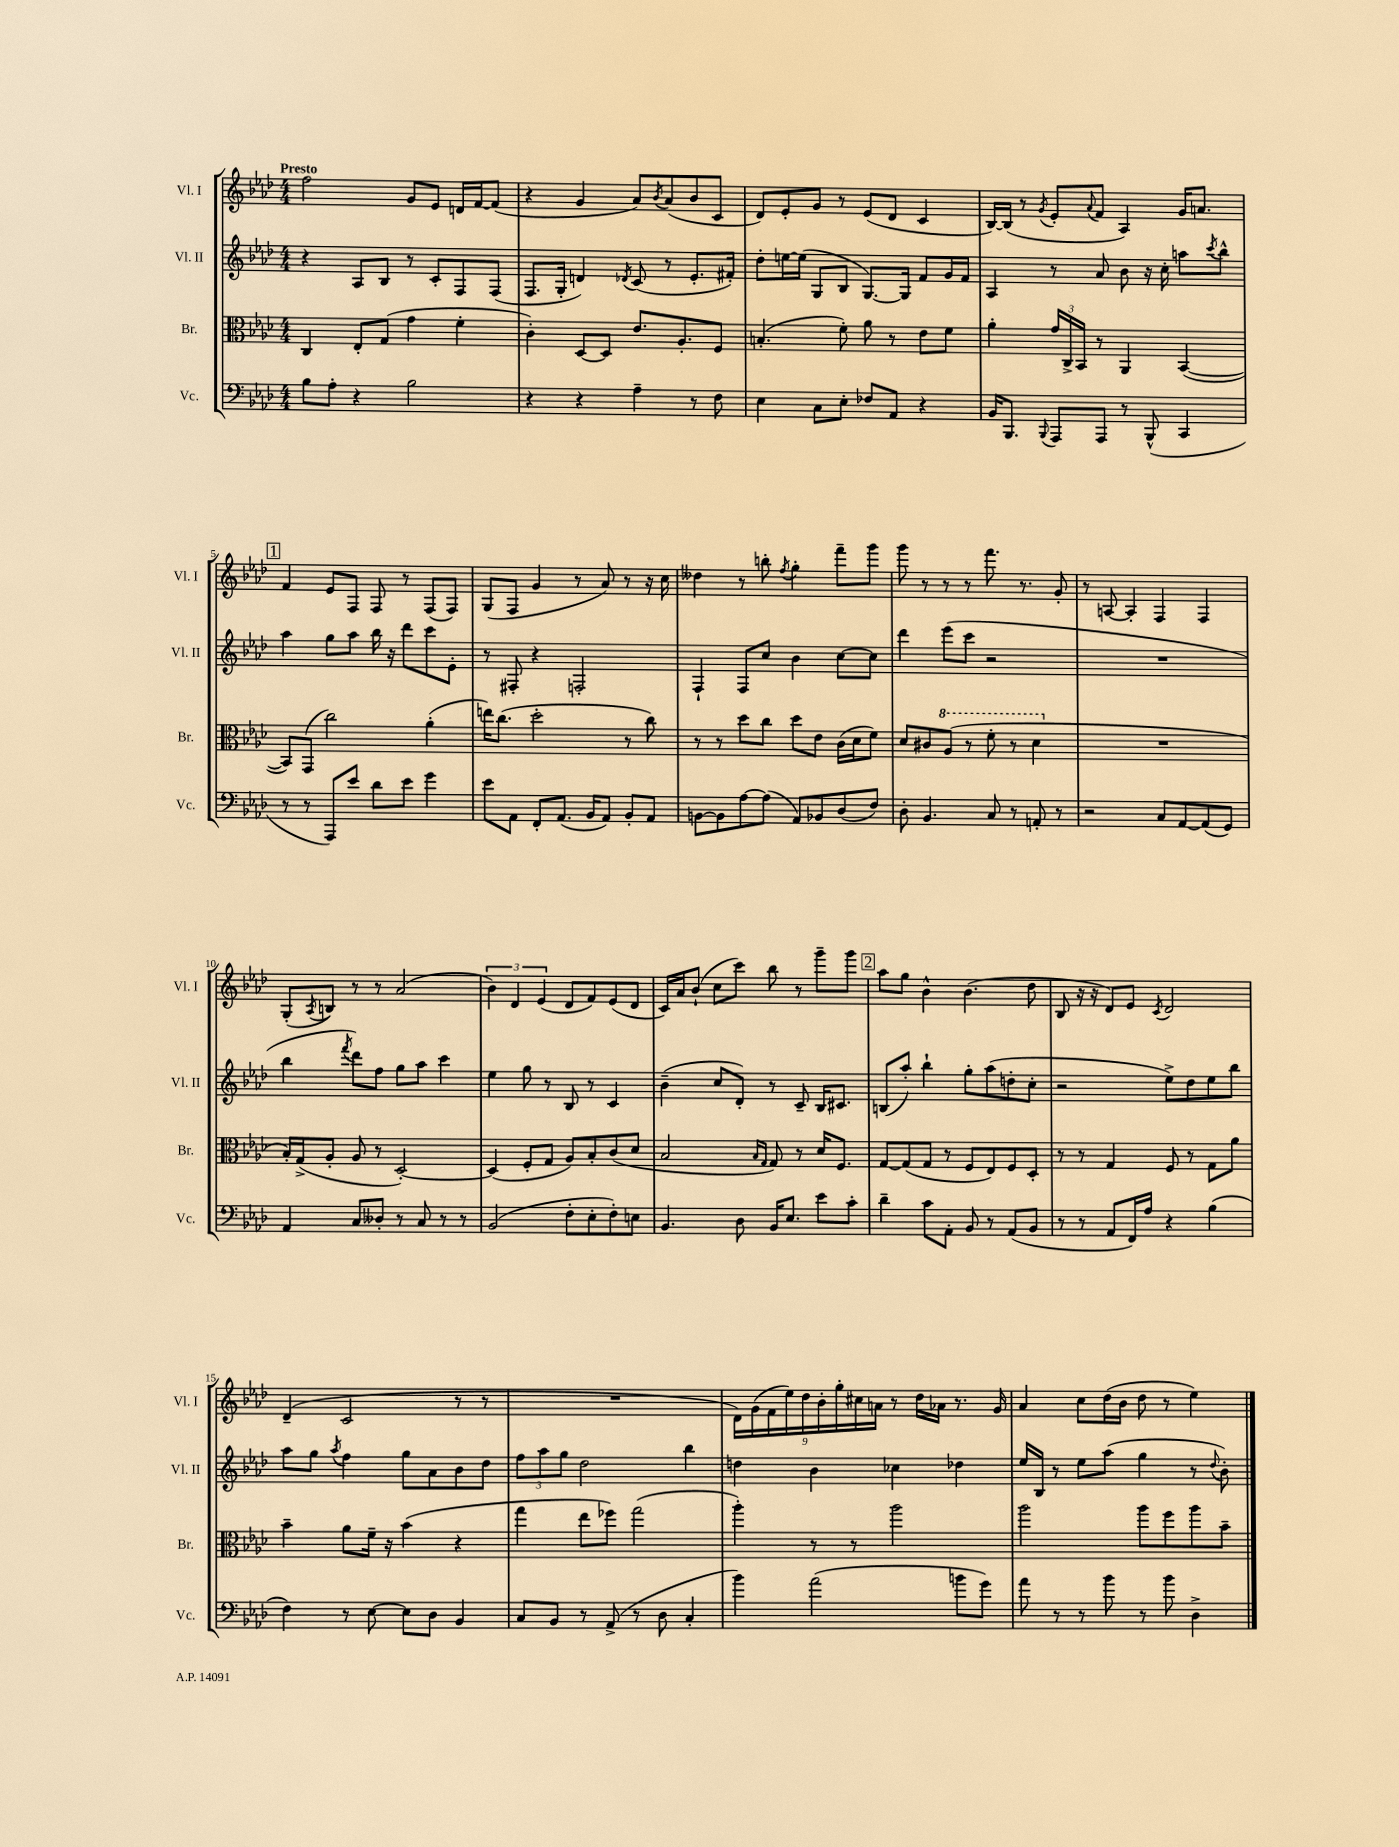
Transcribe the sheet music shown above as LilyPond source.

<<
\new StaffGroup <<
\new Staff = "s0" \with { instrumentName = "Vl. I" shortInstrumentName = "Vl. I" } {
    \clef treble \key aes \major \numericTimeSignature \time 4/4 \tempo "Presto"
    f''2 g'8 ees'8 d'16 f'16~ f'8( |
    r4 g'4 aes'8) \acciaccatura { bes'8 } aes'8( bes'8 c'8 |
    des'8) ees'8-. g'8 r8 ees'8( des'8 c'4 |
    bes16~) bes16( r8 \acciaccatura { g'8 } ees'8-. \appoggiatura { aes'8 } f'8 aes4) g'16 a'8. |
    \mark \markup { \box "1" } f'4 ees'8 f8 f8 r8 f8( f8) |
    g8( f8 g'4 r8 aes'8) r8 r16 c''16 |
    deses''4 r8 b''8-. \acciaccatura { f''8 } g''4-. f'''8-- g'''8 |
    g'''8 r8 r8 r8 f'''8. r8. g'8-. |
    r8 a8~ a4-. f4 f4 |
    g8-.( \acciaccatura { aes8 } b8) r8 r8 aes'2( |
    \tuplet 3/2 { bes'4) des'4 ees'4( } des'8 f'8) ees'8( des'8 |
    c'16) aes'16 bes'8-!( c''8 c'''8) bes''8 r8 g'''8-- g'''8 |
    \mark \markup { \box "2" } aes''8 g''8 bes'4-^ bes'4.( des''8 |
    bes8 r16 r16 des'8) ees'8 \acciaccatura { c'8 } des'2 |
    des'4--( c'2 r8 r8 |
    R1 |
    \tuplet 9/8 { des'16) g'16( f'16 ees''16) des''16 bes'16-. g''16-. cis''16 a'16 } r8 des''16 aes'16 r8. g'16 |
    aes'4 c''8 des''16( bes'16 des''8 r8 ees''4) \bar "|." |
}
\new Staff = "s1" \with { instrumentName = "Vl. II" shortInstrumentName = "Vl. II" } {
    \clef treble \key aes \major \numericTimeSignature \time 4/4
    r4 aes8 bes8 r8 c'8-. f8 f8( |
    f8. g16-. d'4) \acciaccatura { des'8 } c'8( r8 ees'8.-. fis'16-.) |
    des''8-. e''16~ e''16( g8 bes8 g8.~) g16 f'8 g'16 f'16 |
    aes4 r8 aes'8 bes'8 r16 c''16-. a''8 \acciaccatura { c'''8 } bes''8-^ |
    \mark \markup { \box "1" } aes''4 g''8 aes''8 bes''16 r16 des'''8 c'''8 ees'8-. |
    r8 fis8-. r4 f2-. |
    f4-! f8 c''8 bes'4 c''8~ c''8 |
    des'''4 ees'''8( c'''8 r2 |
    R1 |
    bes''4 \acciaccatura { f'''8 } des'''8) f''8 g''8 aes''8 c'''4 |
    ees''4 g''8 r8 bes8 r8 c'4 |
    bes'4--( c''8 des'8-.) r8 c'8-- bes16 cis'8. |
    \mark \markup { \box "2" } b8( aes''8-.) bes''4-! g''8-. aes''8( d''8-. c''8-. |
    r2 ees''8->) des''8 ees''8 bes''8 |
    aes''8 g''8 \acciaccatura { aes''8 } f''4 g''8 aes'8 bes'8 des''8 |
    \tuplet 3/2 { f''8 aes''8 g''8 } des''2 bes''4 |
    d''4 bes'4 ces''4 des''4 |
    ees''16 bes16 r8 ees''8 aes''8( g''4 r8 \appoggiatura { des''8 } bes'8-.) \bar "|." |
}
\new Staff = "s2" \with { instrumentName = "Br." shortInstrumentName = "Br." } {
    \clef alto \key aes \major \numericTimeSignature \time 4/4
    c4 ees8-. g8( g'4 f'4-. |
    c'4-.) des8~ des8 ees'8. aes8.-. f8 |
    b4.-.( f'8-.) aes'8 r8 ees'8 f'8 |
    aes'4-. \tuplet 3/2 { g'16 c16-> bes,16 } r8 aes,4 bes,4~( |
    \mark \markup { \box "1" } bes,8) g,8( c''2) aes'4-.( |
    e''16) c''8.( des''2-. r8 c''8) |
    r8 r8 des''8 c''8 des''8 ees'8 c'16( des'16 f'8) |
    des'8 cis'8 \ottava #1 aes'8( r8 f''8-. r8 des''4 \ottava #0 |
    R1 |
    bes16-.) g16->( aes8-. aes8 r8 des2~-.) |
    des4( f8-. g8 aes8) bes8-. c'8( des'8 |
    bes2 \grace { bes16 g16 } g8) r8 des'16 f8. |
    \mark \markup { \box "2" } g8~ g8( g8 r8 f8 ees8) f8 des8-. |
    r8 r8 g4 f8 r8 g8 aes'8 |
    bes'4-- aes'8 f'16-- r16 bes'4( r4 |
    g''4 ees''8 fes''8) g''2( |
    aes''4-.) r8 r8 aes''2 |
    aes''2 aes''8 f''8 aes''8 bes'8-- \bar "|." |
}
\new Staff = "s3" \with { instrumentName = "Vc." shortInstrumentName = "Vc." } {
    \clef bass \key aes \major \numericTimeSignature \time 4/4
    bes8 aes8-. r4 bes2 |
    r4 r4 aes4-- r8 f8 |
    ees4 c8 ees8-. fes8 aes,8 r4 |
    bes,16 bes,,8. \appoggiatura { bes,,8 } aes,,8 aes,,8 r8 bes,,8-^( c,4 |
    \mark \markup { \box "1" } r8 r8 aes,,8) ees'8 des'8 ees'8 g'4 |
    ees'8 aes,8 f,8-. aes,8.( bes,16 aes,8) bes,8-. aes,8 |
    b,8~ b,8 aes8~ aes8( aes,8) bes,8 des8( f8) |
    des8-. bes,4. c8 r8 a,8-. r8 |
    r2 c8 aes,8~ aes,8( g,8) |
    aes,4 c8 deses8-. r8 c8 r8 r8 |
    bes,2( f8-. ees8-. f8-.) e8 |
    bes,4. des8 bes,16 ees8. ees'8 c'8-. |
    \mark \markup { \box "2" } des'4-- c'8 aes,8-. bes,8 r8 aes,8( bes,8 |
    r8 r8 aes,8 f,16) aes16 r4 bes4( |
    f4) r8 ees8~ ees8 des8 bes,4 |
    c8 bes,8 r8 aes,8->( r8 des8 c4-. |
    bes'4) aes'2( b'8 g'8) |
    aes'8 r8 r8 bes'8 r8 bes'8 des4-> \bar "|." |
}
>>
>>
